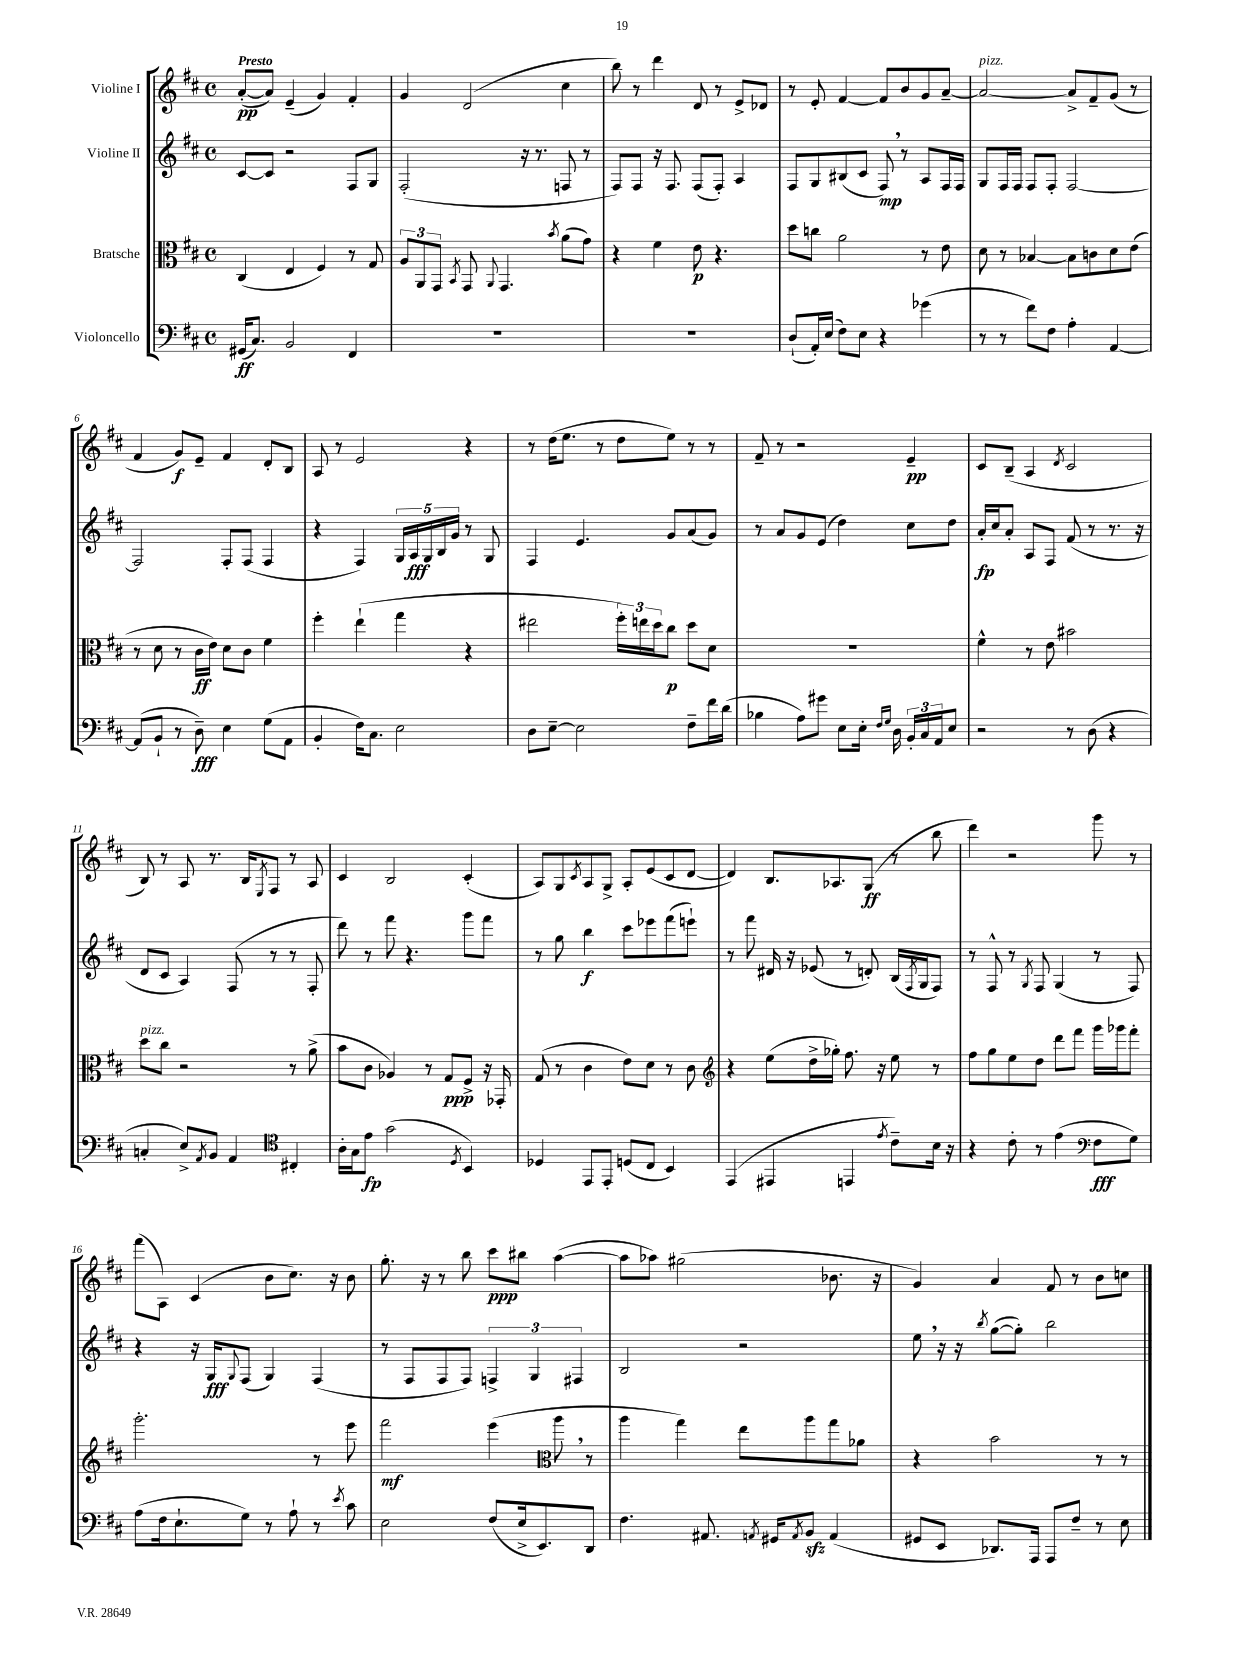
<<
\new StaffGroup <<
\new Staff = "s0" \with { instrumentName = "Violine I" } {
    \clef treble \key d \major \defaultTimeSignature \time 4/4 \tempo "Presto"
    a'8~-.\pp( a'8) e'4--( g'4) fis'4-. |
    g'4 d'2( cis''4 |
    b''8) r8 d'''4 d'8 r8 e'8-> des'8 |
    r8 e'8-. fis'4~ fis'8 b'8 g'8 a'8~-- |
    a'2~^\markup { \italic "pizz." } a'8-> fis'8-- g'8( r8 |
    fis'4 g'8\f) e'8-- fis'4 d'8-. b8 |
    a8 r8 e'2 r4 |
    r8 d''16( e''8. r8 d''8 e''8) r8 r8 |
    fis'8-- r8 r2 e'4--\pp |
    cis'8 b8--( a4 \acciaccatura { d'8 } cis'2 |
    b8) r8 a8 r8. b16 \acciaccatura { e8 } fis8 r8 a8 |
    cis'4 b2 cis'4-.( |
    a8) g8 \acciaccatura { cis'8 } a8 g8-> a8-. e'8( cis'8 d'8~ |
    d'4) b8. aes8. g8\ff( r8 b''8 |
    d'''4) r2 g'''8 r8 |
    fis'''8( a8) cis'4( b'8 cis''8.) r16 b'8 |
    g''8.-. r16 r8 b''8 cis'''8\ppp bis''8 a''4~( |
    a''8 aes''8) gis''2( bes'8. r16 |
    g'4) a'4 fis'8 r8 b'8 c''8 \bar "|." |
}
\new Staff = "s1" \with { instrumentName = "Violine II" } {
    \clef treble \key d \major \defaultTimeSignature \time 4/4
    cis'8~ cis'8 r2 fis8 g8 |
    fis2-.( r16 r8. f8 r8 |
    fis8) fis8 r16 fis8. fis8( fis8-.) a4 |
    fis8 g8 bis8( cis'8 fis8\mp) \breathe r8 a8 fis16 fis16 |
    g8 fis16 fis16 fis8 fis8-. fis2~ |
    fis2 fis8-. fis8( fis4 |
    r4 fis4) \tuplet 5/4 { g16 a16\fff g16 b16 g'16 } r8 g8 |
    fis4 e'4. g'8 a'8( g'8) |
    r8 a'8 g'8 e'8( d''4) cis''8 d''8 |
    a'16-.\fp cis''16 a'8-. a8 fis8 fis'8( r8 r8. r16 |
    d'8 cis'8 a4) fis8( r8 r8 fis8-. |
    d'''8) r8 fis'''8 r4. g'''8 fis'''8 |
    r8 g''8 b''4\f cis'''8 ees'''8 fis'''8( e'''8-!) |
    r8 fis'''8 dis'16 r16 ees'8( r8 d'8-.) b16( \acciaccatura { fis8 } g16 fis8) |
    r8 fis8-^ r8 \acciaccatura { g8 } fis8 g4( r8 fis8) |
    r4 r16 g16\fff \appoggiatura { g8 } fis8( g4) fis4( |
    r8 fis8 fis8 fis8) \tuplet 3/2 { f4-> g4 fis4 } |
    b2 r2 |
    e''8 \breathe r16 r16 \acciaccatura { b''8 } g''8~( g''8-.) b''2 \bar "|." |
}
\new Staff = "s2" \with { instrumentName = "Bratsche" } {
    \clef alto \key d \major \defaultTimeSignature \time 4/4
    cis4( e4 fis4) r8 g8 |
    \tuplet 3/2 { a8 a,8 g,8 } \acciaccatura { b,8 } g,8 \appoggiatura { a,8 } g,4. \acciaccatura { b'8 } a'8( g'8) |
    r4 fis'4 e'8\p r4. |
    d''8 c''8 a'2 r8 e'8 |
    d'8 r8 bes4~ bes8 c'8 d'8 e'8( |
    r8 d'8 r8 cis'16\ff e'16) d'8 cis'8 fis'4 |
    fis''4-. e''4-!( g''4 r4 |
    eis''2 \tuplet 3/2 { fis''16-.) e''16 d''16 } cis''8\p d''8 d'8 |
    R1 |
    fis'4-^ r8 e'8 bis'2 |
    d''8^\markup { \italic "pizz." } cis''8 r2 r8 a'8->( |
    b'8 cis'8 aes4) r8 g8\ppp fis8-> r16 ges,16-. |
    g8( r8 cis'4 e'8) d'8 r8 cis'8 |
    \clef treble r4 e''8( d''16-> ges''16-.) fis''8. r16 e''8 r8 |
    fis''8 g''8 e''8 d''8 d'''8 fis'''8 g'''16 ges'''16 fis'''8-. |
    g'''2.-. r8 e'''8 |
    fis'''2\mf e'''4( \clef alto a''8 \breathe r8 |
    a''4 g''4) e''8 a''8 g''8 aes'8 |
    r4 b'2 r8 r8 \bar "|." |
}
\new Staff = "s3" \with { instrumentName = "Violoncello" } {
    \clef bass \key d \major \defaultTimeSignature \time 4/4
    gis,16\ff( cis8.) b,2 fis,4 |
    R1 |
    R1 |
    d8-!( a,16-.) e16( fis8) e8 r4 ges'4( |
    r8 r8 fis'8) fis8 a4-. a,4~ |
    a,8( b,8-! r8 d8--\fff) e4 g8( a,8 |
    b,4-. fis16) cis8. e2 |
    d8 e8~-- e2 fis8-- fis'16 d'16( |
    bes4 a8) gis'8 e8 e16-. \grace { fis16 g16 } d16 \tuplet 3/2 { b,16-. cis16 a,16 } e8 |
    r2 r8 d8( r4 |
    c4-. e8->) \acciaccatura { a,8 } b,8 a,4 \clef tenor cis4-. |
    a16-. g16 e'8\fp g'2( \acciaccatura { d8 } b,4) |
    des4 e,8 e,8-. d8( cis8 b,4) |
    e,4( eis,4 e,4 \acciaccatura { e'8 } cis'8--) b16 r16 |
    r4 cis'8-. r8 e'4( \clef bass fis8\fff g8) |
    a8( fis16 e8.-! g8) r8 a8-! r8 \acciaccatura { e'8 } cis'8 |
    e2 fis8( e16-> e,8.) d,8 |
    fis4. ais,8. \acciaccatura { a,8 } gis,16 \acciaccatura { a,8 } b,8\sfz a,4( |
    gis,8 e,8 des,8.) a,,16 a,,8 fis8-- r8 e8 \bar "|." |
}
>>
>>
